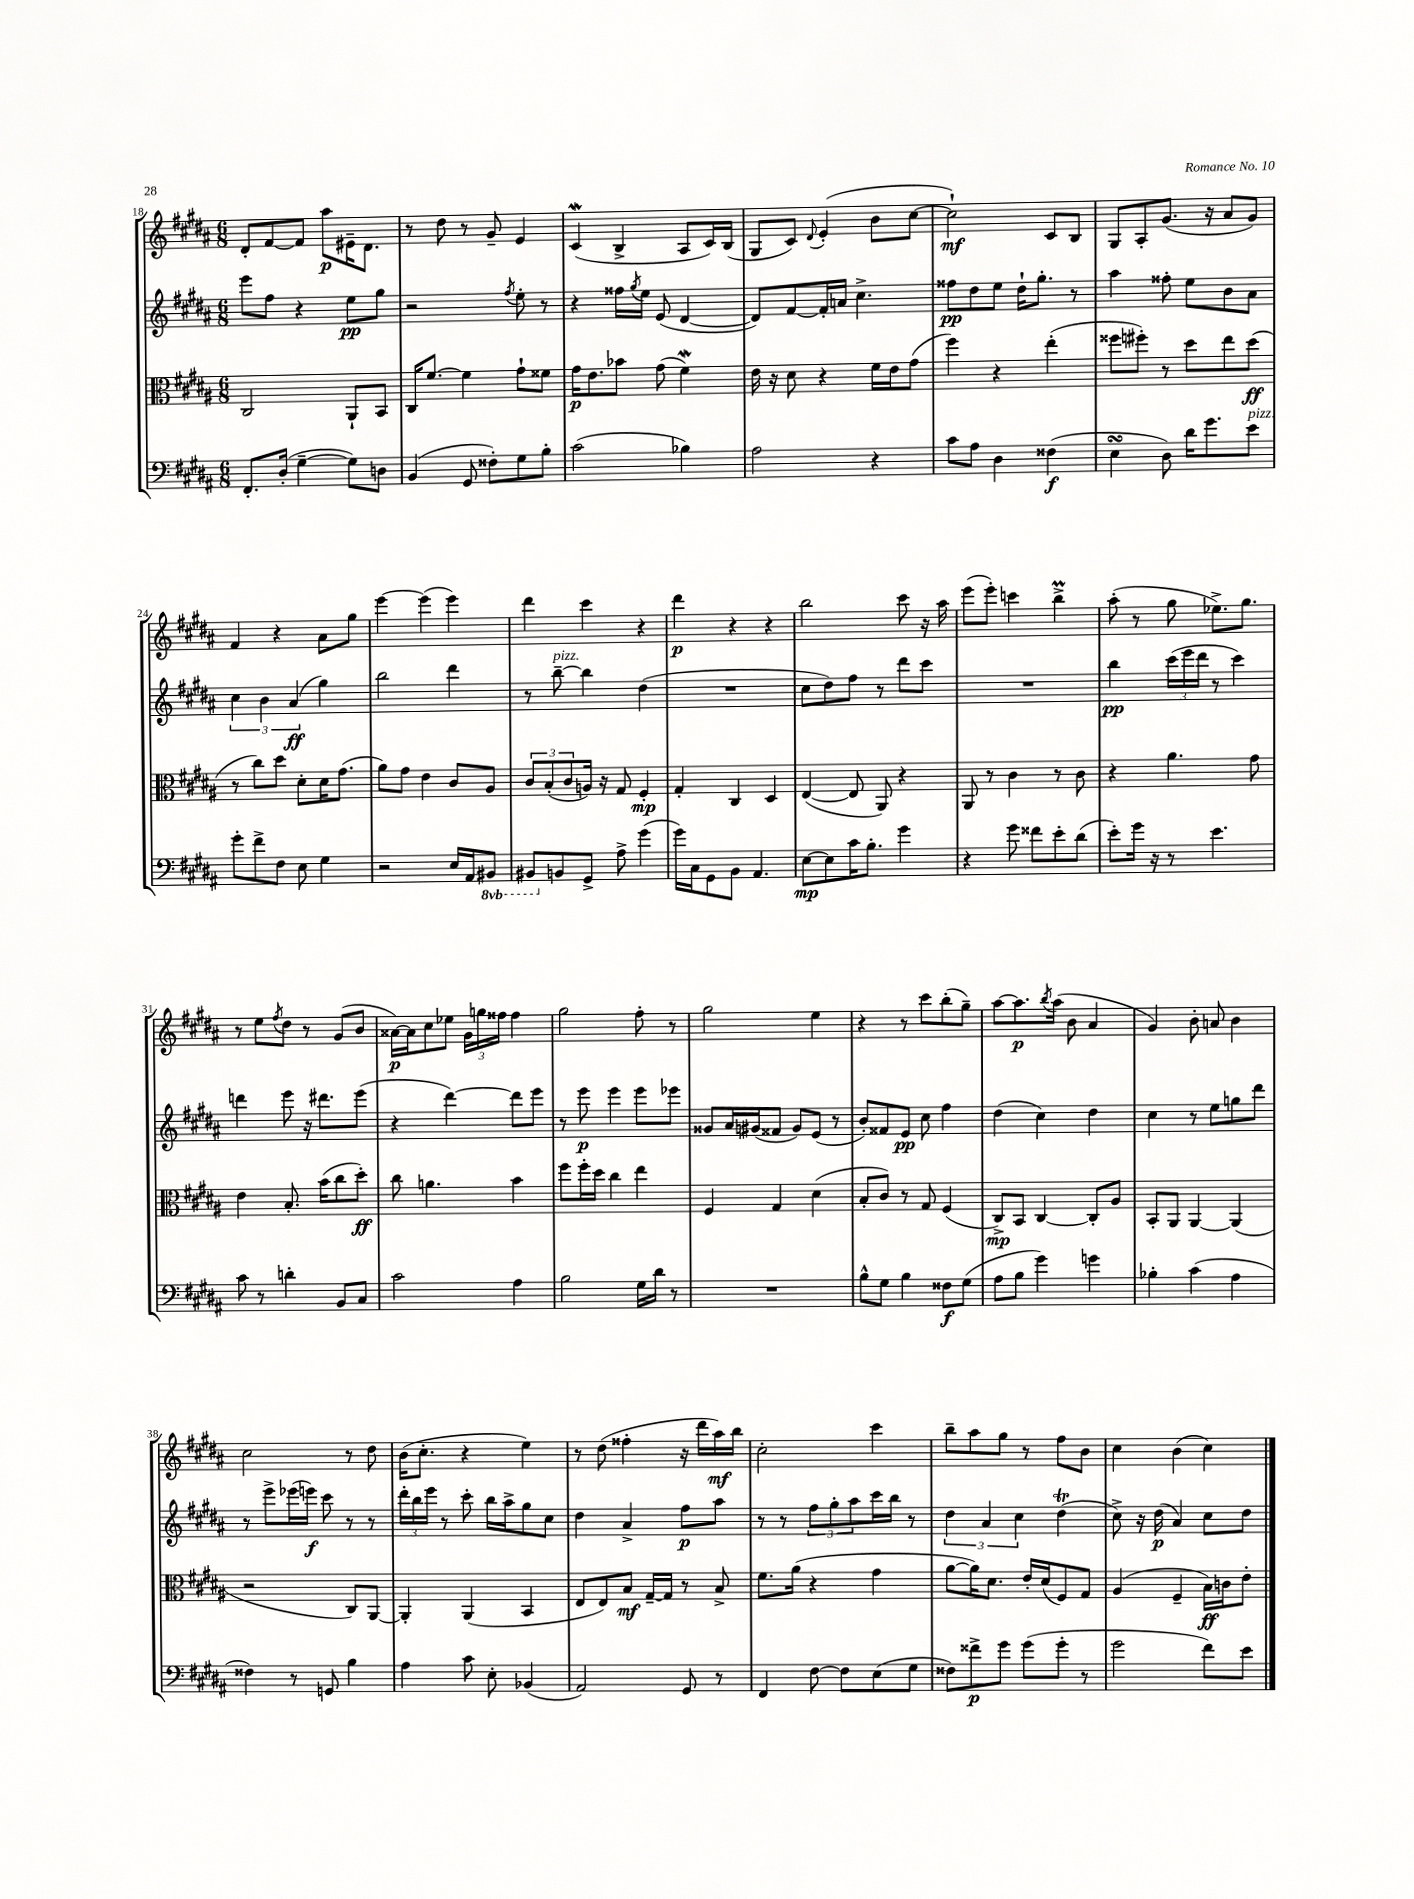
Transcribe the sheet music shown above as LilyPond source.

<<
\new StaffGroup <<
\new Staff = "s0" {
    \clef treble \key b \major \numericTimeSignature \time 6/8
    dis'8-. fis'8~ fis'8 ais''8\p eis'16-- dis'8. |
    r8 dis''8 r8 gis'8-- e'4 |
    cis'4\mordent( b4-> ais8 cis'16) b16( |
    gis8 cis'8) \appoggiatura { dis'8 } e'4-.( b'8 cis''8~ |
    cis''2-!\mf) cis'8 b8 |
    gis8 ais8-. gis'8.( r16 ais'8 gis'8) |
    fis'4 r4 ais'8 gis''8 |
    e'''4~ e'''4( e'''4) |
    dis'''4 cis'''4 r4 |
    dis'''4\p r4 r4 |
    b''2 cis'''8 r16 ais''16 |
    e'''8( e'''8-.) c'''4 b''4->\prall |
    ais''8-.( r8 gis''8 ees''8.->) gis''8. |
    r8 e''8 \acciaccatura { fis''8 } dis''8 r8 gis'8( b'8 |
    aisis'16~\p) aisis'16 cis''8 ees''8 \tuplet 3/2 { gis'16 g''16 fisis''16 } fisis''4 |
    gis''2 fis''8-. r8 |
    gis''2 e''4 |
    r4 r8 cis'''8 b''8-.( gis''8--) |
    ais''8~ ais''8.\p \acciaccatura { b''8 } ais''16( b'8 ais'4 |
    gis'4) b'8-. a'8 b'4 |
    cis''2 r8 dis''8 |
    b'16( cis''8.-. r4 e''4) |
    r8 dis''8( fisis''4-. r16 dis'''16 ais''16\mf) b''16 |
    cis''2-. cis'''4 |
    b''8-- ais''8 gis''8 r8 fis''8 b'8 |
    cis''4 b'4( cis''4) \bar "|." |
}
\new Staff = "s1" {
    \clef treble \key b \major \numericTimeSignature \time 6/8
    e'''8 fis''8 r4 e''8\pp gis''8 |
    r2 \acciaccatura { fis''8 } e''8-. r8 |
    r4 fisis''16 \acciaccatura { gis''8 } e''16 e'8( dis'4~ |
    dis'8) fis'8~ fis'16-. a'16 cis''4.-> |
    fisis''8\pp dis''8 e''8 dis''16-! gis''8.-. r8 |
    ais''4 fisis''8-. e''8 b'8 ais'8 |
    \tuplet 3/2 { cis''4 b'4 ais'4\ff( } gis''4) |
    b''2 dis'''4 |
    r8 b''8~--^\markup { \italic "pizz." } b''4 dis''4( |
    R2. |
    cis''8 dis''8) fis''8 r8 dis'''8 cis'''8 |
    R2. |
    b''4\pp \tuplet 3/2 { cis'''16( e'''16 dis'''16 } r8 cis'''4) |
    d'''4 e'''8 r16 dis'''8. e'''8( |
    r4 dis'''4~) dis'''8 e'''8 |
    r8 e'''8\p e'''4 e'''8 ees'''8 |
    gisis'8 ais'16 gis'16( fisis'8 gis'8) e'8( r8 |
    b'8-.) fisis'8 e'8\pp cis''8 fis''4 |
    dis''4( cis''4) dis''4 |
    cis''4 r8 e''8 g''8 dis'''8 |
    r8 e'''8-> ees'''16( e'''16\f) cis'''8 r8 r8 |
    \tuplet 3/2 { dis'''16-. b''16 e'''16 } r8 cis'''8-. b''16 ais''16-> gis''8 cis''8 |
    dis''4 ais'4-> fis''8\p ais''8 |
    r8 r8 \tuplet 3/2 { fis''8 gis''8-. ais''8 } cis'''16 b''16 r8 |
    \tuplet 3/2 { dis''4 ais'4 cis''4 } dis''4\trill( |
    cis''8->) r16 dis''16\p( ais'4) cis''8 dis''8 \bar "|." |
}
\new Staff = "s2" {
    \clef alto \key b \major \numericTimeSignature \time 6/8
    cis2 ais,8-! b,8 |
    cis16 fis'8.~ fis'4 gis'8-! fisis'8 |
    gis'16\p e'8. bes'8 gis'8( fis'4\mordent) |
    e'16 r16 dis'8 r4 fis'16 e'16 gis'8( |
    fis''4) r4 e''4-.( |
    fisis''8 fis''8-.) r8 dis''8 e''8 dis''8\ff( |
    r8 cis''8) dis''8 dis'8-. dis'16 gis'8.( |
    ais'8) gis'8 e'4 cis'8 ais8 |
    \tuplet 3/2 { cis'8 b8-.( cis'8 } a16) r16 gis8 fis4-.\mp |
    gis4-. cis4 dis4 |
    e4~( e8 ais,8) r4 |
    ais,8 r8 cis'4 r8 cis'8 |
    r4 ais'4. gis'8 |
    e'4 b8.-. b'16( cis''8 dis''8-.\ff) |
    cis''8 a'4. b'4 |
    fis''8 fis''16-. dis''16 cis''4 e''4 |
    fis4 gis4 dis'4( |
    b8-. cis'8) r8 gis8 fis4( |
    cis8->\mp) b,8 cis4~ cis8-. ais8 |
    b,8-. ais,8 ais,4~ ais,4( |
    r2 cis8) ais,8~ |
    ais,4-. ais,4( b,4 |
    e8 e8) b8\mf gis16~-- gis16 r8 b8-> |
    fis'8. ais'16( r4 gis'4 |
    ais'8~ ais'16) dis'8. e'16-. dis'16( fis8) gis8 |
    ais4( fis4-- b16\ff) c'16 e'8-. \bar "|." |
}
\new Staff = "s3" {
    \clef bass \key b \major \numericTimeSignature \time 6/8 \set Staff.ottavationMarkups = #ottavation-simple-ordinals
    fis,8.-. dis16-.( gis4~-- gis8) d8 |
    b,4( gis,8 fisis8-.) gis8 b8-. |
    cis'2( bes4) |
    ais2 r4 |
    cis'8 ais8 dis4 fisis4\f( |
    e4\turn dis8) dis'16 gis'8. e'8^\markup { \italic "pizz." } |
    gis'8-. fis'8-> fis8 e8 gis4 |
    r2 e16 ais,16 \ottava #-1 bis,,8 |
    bis,,8 \ottava #0 b,!8 gis,8-> ais8-> gis'4( |
    gis'16) cis16 gis,8 b,8 ais,4. |
    e8~\mp e8 cis'16 b8.-. gis'4 |
    r4 gis'8 fisis'8 e'8-. dis'8( |
    e'8-.) gis'16 r16 r8 e'4. |
    cis'8 r8 d'4-. b,8 cis8 |
    cis'2 ais4 |
    b2 gis16 dis'16 r8 |
    R2. |
    b8-^ gis8 b4 fisis8\f gis8( |
    ais8 b8 gis'4) g'4 |
    bes4-. cis'4( ais4 |
    fisis4) r8 g,8 b4 |
    ais4 cis'8 e8-. bes,4( |
    ais,2) gis,8 r8 |
    fis,4 fis8~ fis8 e8( gis8 |
    fisis8) fisis'8->\p gis'8 gis'8( gis'8-. r8 |
    gis'2 fis'8) e'8 \bar "|." |
}
>>
>>
\layout { \context { \Score currentBarNumber = #18 } }
